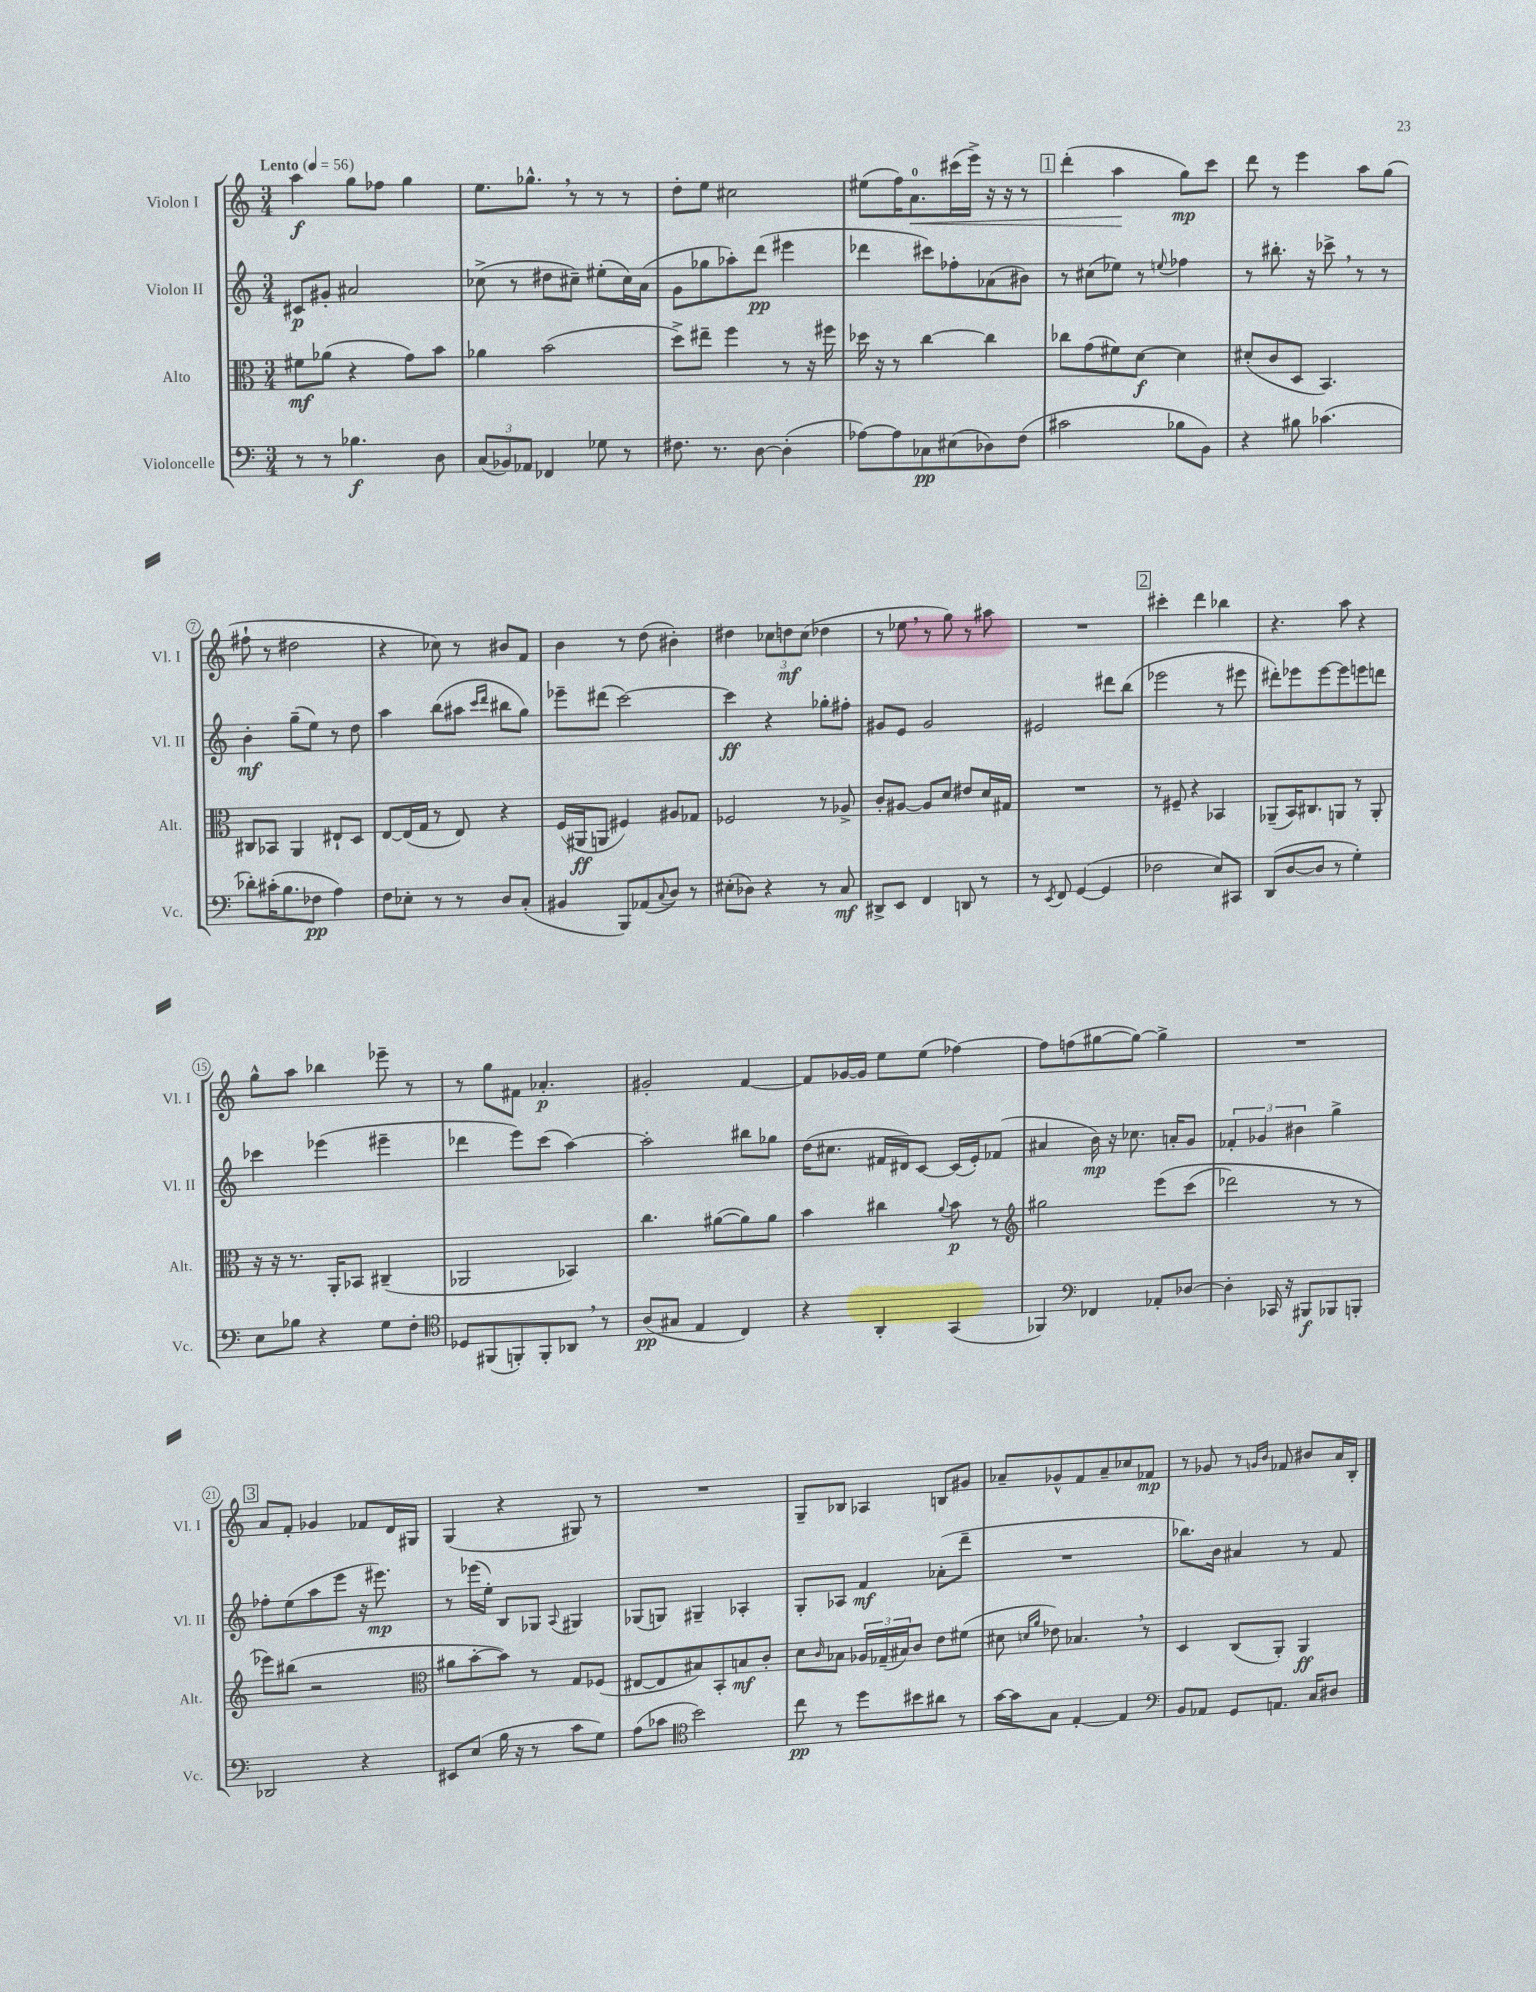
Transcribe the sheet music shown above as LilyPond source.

<<
\new StaffGroup <<
\new Staff = "s0" \with { instrumentName = "Violon I" shortInstrumentName = "Vl. I" } {
    \clef treble \key c \major \numericTimeSignature \time 3/4 \tempo "Lento" 4 = 56
    a''4\f g''8 fes''8 g''4 |
    e''8. ges''8.-^ \breathe r8 r8 r8 |
    d''8-. e''8 cis''2 |
    eis''8( f''16) a'8.-0\< cis'''16( e'''16->) r16 r16 r8 |
    \mark \markup { \box "1" } d'''4-.( a''4\! g''8\mp) c'''8 |
    d'''8 r8 e'''4 a''8 g''8( |
    fis''8-! r8 dis''2 |
    r4 ces''8) r8 bis'8 f'8 |
    b'4 r8 d''8( bis'4-.) |
    dis''4 \tuplet 3/2 { ces''8 d''8\mf ces''8( } des''4 |
    r8 ees''8 \breathe r8 g''8) r8 ais''8 |
    R2. |
    \mark \markup { \box "2" } cis'''4-. d'''4 bes''4 |
    r4. a''8 r4 |
    g''8-^ a''8 bes''4 ees'''8-- r8 |
    r8 g''8 fis'8 aes'4.-.\p |
    gis'2-. f'4~ |
    f'8 ges'16~ ges'16 e''8 e''8( fes''4~) |
    fes''8 f''8( gis''8~ gis''8~) gis''4-> |
    R2. |
    \mark \markup { \box "3" } a'8 f'8-. ges'4 fes'8 d'16 gis16 |
    g4( r4 gis8) r8 |
    R2. |
    g8-- bes8 aes4 b8 gis'8 |
    aes'8-- ges'8-^ f'8 aes'8-- ces''8 fes'8\mp |
    r8 ges'8 r8 \grace { g'16 b'16 } fes'8 bis'8 a'16 b16-. \bar "|." |
}
\new Staff = "s1" \with { instrumentName = "Violon II" shortInstrumentName = "Vl. II" } {
    \clef treble \key c \major \numericTimeSignature \time 3/4
    cis'8\p gis'8-. ais'2 |
    ces''8->( r8 dis''8 cis''8--) eis''8-.( cis''16) a'16( |
    g'8 ges''8 aes''8-.) d'''8\pp( eis'''4 |
    des'''4 cis'''8) fes''8-. aes'8( bis'8) |
    \mark \markup { \box "1" } r8 cis''8( ees''8) r8 \appoggiatura { e''8 } fes''4 |
    r8 bis''8.-. r16 ces'''8-> \breathe r8 r8 |
    b'4-.\mf g''8--( e''8) r8 d''8 |
    a''4 b''8( ais''8 \grace { c'''16 d'''16 } bis''8 g''8) |
    ees'''8-- dis'''8( c'''2~) |
    c'''4\ff r4 ges''8-. fis''8-. |
    gis'8 e'8 gis'2 |
    eis'2 dis'''8 b''8( |
    \mark \markup { \box "2" } ees'''2 r8 eis'''8 |
    dis'''8-.) ees'''8 ees'''8~ ees'''8 e'''8 d'''8 |
    ces'''4 ees'''4( eis'''4-- |
    des'''4 e'''8) c'''8( a''4~) |
    a''2-. bis''8 ges''8 |
    d''16( cis''8. fis'16 dis'16) c'8~ c'16( e'16-.) fes'8( |
    ais'4 b'16\mp) r16 ces''8. a'16-. g'8 |
    \tuplet 3/2 { fes'4-. ges'4 bis'4 } g''4-> |
    \mark \markup { \box "3" } fes''8-. e''8( a''8 e'''8 r16 eis'''8.\mp) |
    r8 ees'''16( e''16-.) b8 ges8 \appoggiatura { a8 } gis4 |
    ges8( g8) gis4-- aes4-. |
    g8-. aes8 f'4\mf aes'8-.( d'''8-- |
    R2. |
    bes''8.) b'16 ais'4 r8 f'8 \bar "|." |
}
\new Staff = "s2" \with { instrumentName = "Alto" shortInstrumentName = "Alt." } {
    \clef alto \key c \major \numericTimeSignature \time 3/4
    fis'8\mf aes'8( r4 g'8) b'8 |
    aes'4 b'2( |
    d''8->) eis''8-- f''4 r8 r16 fis''16 |
    des''16 r16 r8 c''4~ c''4 |
    \mark \markup { \box "1" } ces''8 g'8( fis'8) d'8~\f d'4 |
    dis'8-.( c'8 d8 b,4.) |
    cis8 bes,8 a,4 eis8-! d8 |
    e8~ e16( g16 r8 e8) r4 |
    f16( ais,16\ff a,8 fis4) ais8 ges8 |
    fes2 r8 aes8-> |
    c'8-. ais8~ ais8 d'8 eis'8 d'16 gis16 |
    R2. |
    \mark \markup { \box "2" } r8 fis8-- r4 bes,4 |
    aes,8--( b,16) cis8. a,8 r8 a,8-. |
    r16 r16 r8. a,16-. bes,8 cis4--( |
    aes,2 bes,4) |
    c''4. ais'8~( ais'8) ais'8 |
    b'4 cis''4 \appoggiatura { a'8 } b'8\p r8 |
    \clef treble gis''2 e'''8\( c'''8( |
    des'''2) r8 r8 |
    \mark \markup { \box "3" } ees'''8\) bis''8( r2 |
    \clef alto ais'8 b'8~-. b'8) r8 g8 fes8( |
    eis8~ eis8 bis8) b,8-. b8\mf c'8-. |
    d'8 \grace { c'16 } bes8 \tuplet 3/2 { aes16 ges16--( bis16) } c'8 e'8 fis'8( |
    dis'8 \grace { d'16 a'16 } ees'8) bes4. \breathe r8 |
    d4 c8( a,8-.) a,4\ff \bar "|." |
}
\new Staff = "s3" \with { instrumentName = "Violoncelle" shortInstrumentName = "Vc." } {
    \clef bass \key c \major \numericTimeSignature \time 3/4
    r8 r8 bes4.\f d8 |
    \tuplet 3/2 { c8( bes,8) aes,8 } fes,4 ges8 r8 |
    fis8. r8. d8~ d4-.( |
    aes8~) aes8 ces8\pp eis8( des8) f8( |
    \mark \markup { \box "1" } cis'2 bes8 b,8) |
    r4 bis8 ces'4.( |
    des'8-.) cis'16-.( b8. fes8\pp a4) |
    f8 ees8-. r8 r8 d8 c8-.( |
    bis,4 b,,8) aes,8( \appoggiatura { c8 } d8) r8 |
    eis8-.( des8) r4 r8 c8\mf |
    dis,8-> e,8 f,4 d,8 r8 |
    r8 \acciaccatura { e,8 } f,8 g,4~( g,4 |
    \mark \markup { \box "2" } fes2 e8) cis,8 |
    d,8( d8~ d8 r8 g4-.) |
    e8 bes8 r4 g8 f8-. |
    \clef tenor des8 fis,8( f,8-.) f,8-. aes,8 \breathe r8 |
    a8\pp( gis8 e4 c4) |
    r4 a,4-. g,4( |
    fes,4) \clef bass fes,4 aes,8-. des8~ |
    des4-. ces,16 r16 bis,,8\f bes,,8 b,,8-. |
    \mark \markup { \box "3" } des,2 r4 |
    eis,8 e8( b16 r16 r8 c'8 g8) |
    a8( ces'8 \clef tenor b'2) |
    c''8\pp r8 d''8 bis'8 ais'8 r8 |
    g'16~ g'16 g8 e4~-. e4 |
    \clef bass b,8 aes,8 g,8 a,8. c16 dis8 \bar "|." |
}
>>
>>
\layout { \context { \Score \override BarNumber.stencil = #(make-stencil-circler 0.1 0.3 ly:text-interface::print) } }
